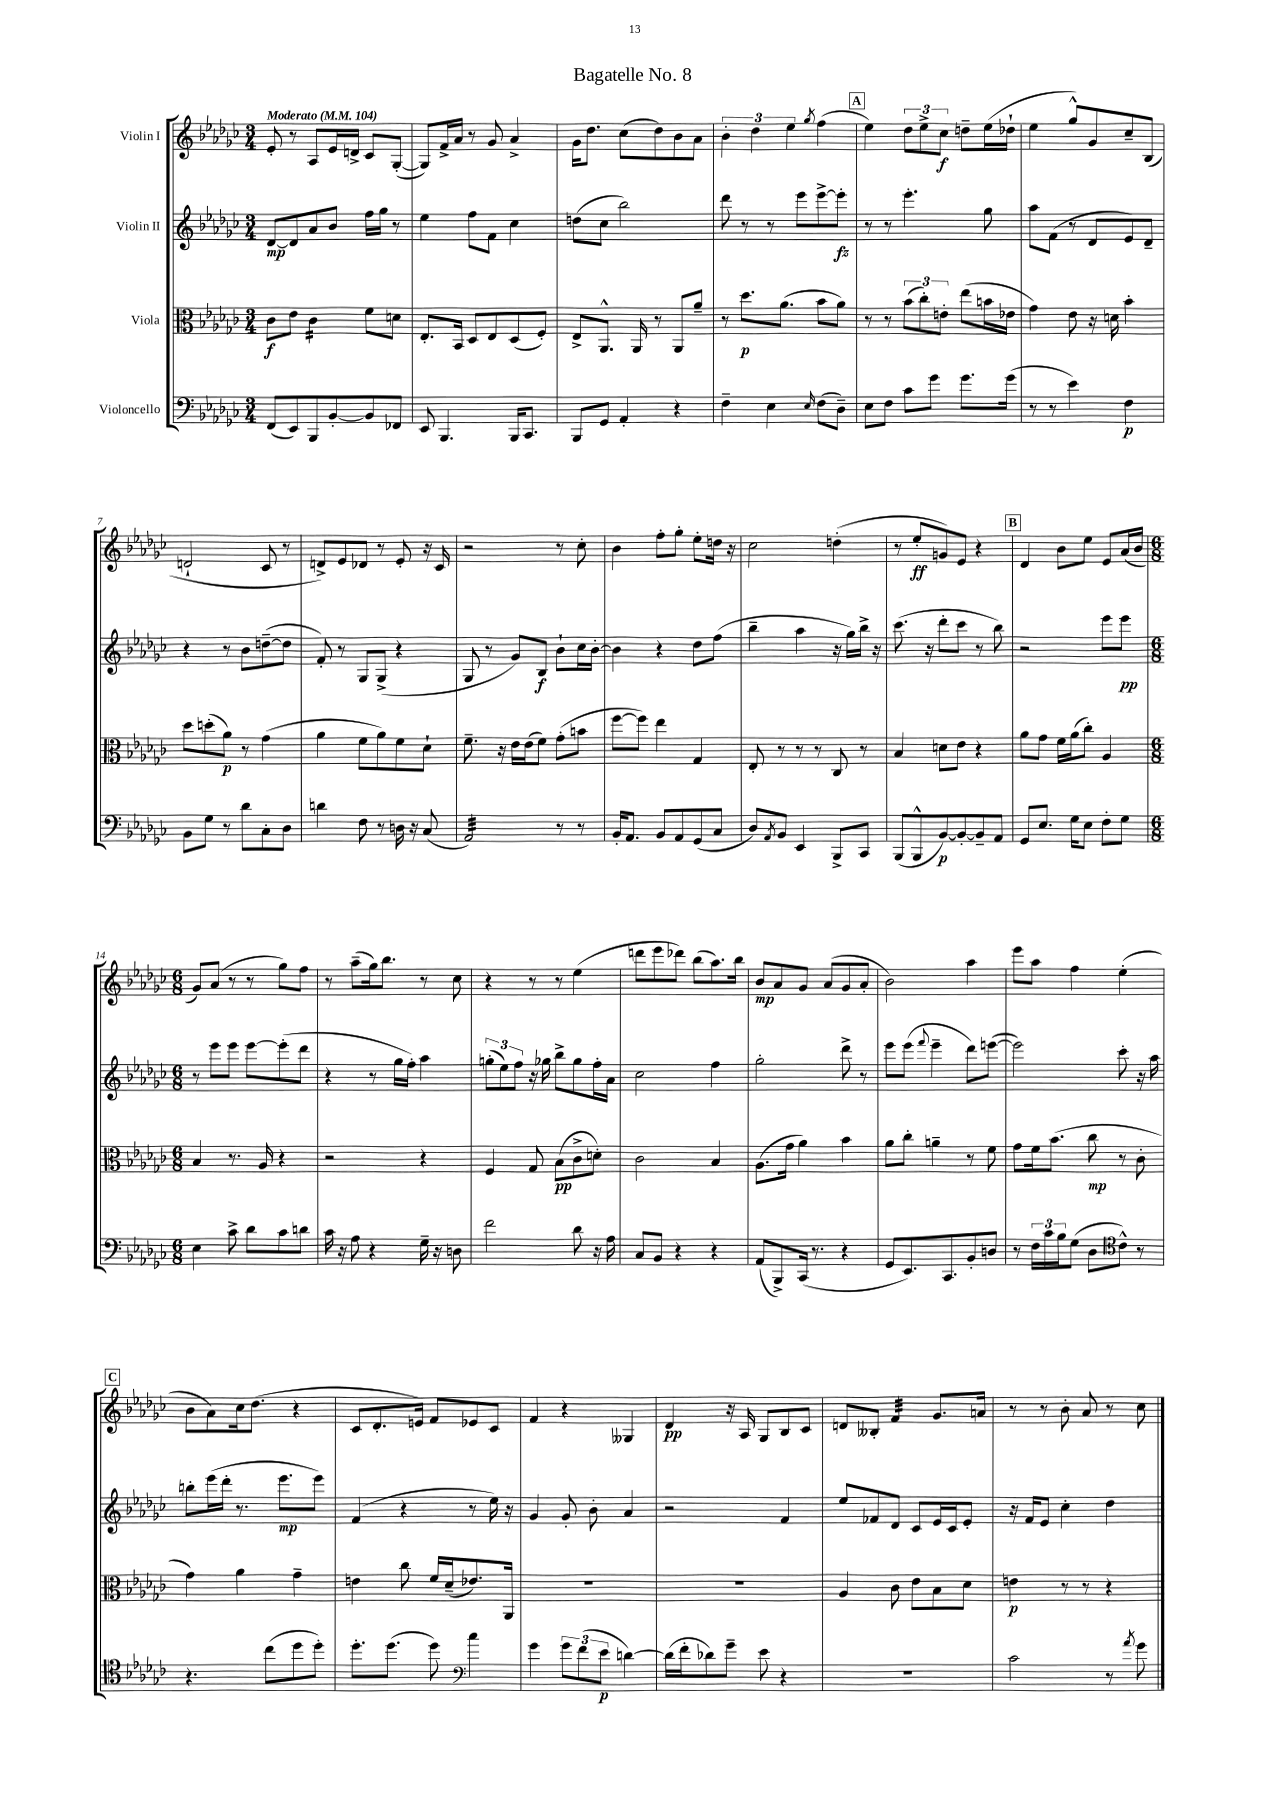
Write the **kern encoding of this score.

**kern	**kern	**kern	**kern
*staff4	*staff3	*staff2	*staff1
*clefF4	*clefC3	*clefG2	*clefG2
*k[b-e-a-d-g-c-]	*k[b-e-a-d-g-c-]	*k[b-e-a-d-g-c-]	*k[b-e-a-d-g-c-]
*M3/4	*M3/4	*M3/4	*M3/4
*MM104	*MM104	*MM104	*MM104
(8FF	8c-	[8d-	8e-'
8EE-)	8e-	8d-]	8r
8BBB-	4c-	8a-	8A-
[8BB-'	.	8b-	16e-
.	.	.	16d^
8BB-]	8f	16ff	8c-
.	.	16gg-	.
8FF-	8d	8r	([8G-'
=	=	=	=
8EE-	8.E-'	4ee-	8G-])
4.BBB-	.	.	16f^
.	16BB-	.	16a-
.	8D-	8ff	8r
.	8E-	8f	8g-
16BBB-	(8D-	4cc-	4a-^
8.CC-	.	.	.
.	8F')	.	.
=	=	=	=
8BBB-	8E-^	(8dd	16g-
.	.	.	8.dd-
8GG-	8.AA-^^	8cc-	.
4AA-'	.	2bb-)	(8cc-
.	16AA-	.	.
.	8r	.	8dd-)
4r	8AA-	.	8b-
.	8a-~	.	8a-
=	=	=	=
4F~	8r	8ddd-	6b-'
.	8.dd-	8r	.
.	.	.	6dd-
4E-	.	8r	.
.	(8.a-	.	.
.	.	.	6ee-
.	.	8eee-	.
16qqE-	.	.	8qgg-
(8F	8b-	[8eee-^	(4ff
8D-~)	8a-)	8eee-']	.
=	=	=	=
8E-	8r	8r	4ee-)
8F	8r	8r	.
8c-	(12b-	4.eee-'	12dd-
.	12cc-')	.	12ee-^
8g-	.	.	.
.	12e'	.	12cc-
8.g-	(8ee-	.	8dd~
.	16b	8gg-	(16ee-
(16g-	16e-	.	16dd-`
=	=	=	=
8r	4g-)	8aa-	4ee-
8r	.	(8f	.
4e-)	8e-	8r	8gg-^^)
.	16r	8d-	8g-
.	16d	.	.
4F	4b-'	8e-)	8cc-~
.	.	8d-~	(8B-
=	=	=	=
8BB-	8dd-	4r	2d`
8G-	(8dd'	.	.
8r	8a-)	8r	.
8d-	8r	8b-	.
8C-'	(4g-	([8dd~	8c-
8D-	.	8dd]	8r
=	=	=	=
4d	4a-	8f')	8d^)
.	.	8r	8e-
8F	8f	8G-	8d-
8r	8a-)	(8G-^	8r
16D	8f	4r	8e-'
16r	.	.	.
(8C-	8d-`	.	16r
.	.	.	16c-
=	=	=	=
2AA-)	8.f~	8G-	2r
.	.	8r	.
.	16r	.	.
.	16e-	8g-)	.
.	(16e-	.	.
.	8f)	8B-	.
8r	(8g-'	8b-`	8r
8r	8b	16cc-	8cc-'
.	.	[16b-'	.
=	=	=	=
16BB-'	[8ff	4b-]	4b-
8.AA-	.	.	.
.	8ff])	.	.
8BB-	4ee-	4r	8ff'
8AA-	.	.	8gg-'
(8GG-	4G-	8dd-	8ee-'
8C-	.	(8ff	16dd
.	.	.	16r
=	=	=	=
8D-)	8E-'	4bb-~	2cc-
8qAA-	.	.	.
8BB-	8r	.	.
4EE-	8r	4aa-	.
.	8r	.	.
8BBB-^	8C-	16r	(4dd'
.	.	16gg-)	.
8CC-	8r	16bb-^	.
.	.	16r	.
=	=	=	=
(8BBB-	4B-	(8.ccc-	8r
8BBB-^^	.	.	8ee-'
.	.	16r	.
[8BB-)	8d	8ddd-'	8g)
8BB-'_	8e-	8ccc-	8e-
8BB-~]	4r	8r	4r
8AA-	.	8bb-)	.
=	=	=	=
8GG-	8a-	2r	4d-
8.E-	8g-	.	.
.	16f	.	8b-
16G-	(16a-	.	.
8E-	8cc-')	.	8ee-
8F'	4A-	8eee-	8e-
8G-	.	8eee-	(16a-
.	.	.	16b-
=	=	=	=
*M6/8	*M6/8	*M6/8	*M6/8
4E-	4B-	8r	8g-)
.	.	8eee-	(8a-
8c-^	8.r	8eee-	8r
8d-	.	[8eee-	8r
.	16A-	.	.
8c-	4r	(8eee-']	8gg-)
8d	.	8ddd-	8ff
=	=	=	=
16c-	2r	4r	8r
16r	.	.	.
8A-	.	.	(8aa-~
4r	.	8r	16gg-)
.	.	.	8.bb-
.	.	16gg-	.
.	.	16ff')	.
16G-~	4r	4aa-	8r
16r	.	.	.
8D	.	.	8cc-
=	=	=	=
2f	4F	(12gg'	4r
.	.	12ee-)	.
.	.	12ff	.
.	8G-	16r	8r
.	.	16gg-	.
.	(8B-	8bb-^	8r
8d-	8c-^	8gg-	(4ee-
16r	8d')	16ff'	.
16A-	.	16a-	.
=	=	=	=
8C-	2c-	2cc-	8ddd
8BB-	.	.	8eee-
4r	.	.	8ddd-)
.	.	.	(8bb-
4r	4B-	4ff	8.aa-)
.	.	.	16bb-
=	=	=	=
(8AA-	(8.A-	2gg-'	8b-
8BBB-^)	.	.	8a-
.	16g-	.	.
(16CC-	4a-)	.	8g-
8.r	.	.	.
.	.	.	(8a-
4r	4b-	8ddd-^	8g-
.	.	8r	8a-'
=	=	=	=
8GG-	8a-	8eee-	2b-)
8.EE-)	8cc-'	(8eee-	.
.	.	8qqfff	.
.	4a~	4eee-~	.
8.CC-	.	.	.
8BB-'	8r	8ddd-)	4aa-
8D	8f	([8eee	.
=	=	=	=
8r	8g-	2eee])	8eee-
24F	16f	.	8aa-
24c-	.	.	.
.	(8.b-	.	.
24B-	.	.	.
(8G-	.	.	4ff
8D-	8cc-	.	.
8c-^^)	8r	8ccc-'	(4ee-'
8r	8c-'	16r	.
.	.	16aa-	.
=	=	=	=
*clefC4	*	*	*
4.r	4g-)	8bb'	8b-
.	.	(16eee-	8a-)
.	.	16ddd-'	.
.	4a-	8.r	16cc-
.	.	.	(8.dd-
(8cc-	.	.	.
.	.	8.eee-	.
8dd-	4g-~	.	4r
8dd-')	.	8eee-)	.
=	=	=	=
8.dd-'	4e	(4f	8c-
.	.	.	8.d-'
(8.dd-	.	.	.
.	8cc-	4r	.
.	.	.	16e)
8dd-)	16f	.	8f
.	(16d-~	.	.
4cc-	8.e-)	8r	8e-
.	.	16ee-)	8c-
.	16AA-	16r	.
=	=	=	=
*clefF4	*	*	*
4g-	2.r	4g-	4f
12g-	.	8g-'	4r
(12f	.	.	.
.	.	8b-'	.
12e-	.	.	.
[4d)	.	4a-	4G--
=	=	=	=
(16d]	2.r	2r	4d-
16f'	.	.	.
8d-)	.	.	.
8g-~	.	.	16r
.	.	.	16A-
8e-	.	.	8G-
4r	.	4f	8B-
.	.	.	8c-
=	=	=	=
2.r	4A-	8ee-	8d
.	.	8f-	8B--'
.	8c-	8d-	4f
.	8e-	8c-	.
.	8B-	16e-	8.g-
.	.	16c-	.
.	8d-	8e-'	.
.	.	.	16a
=	=	=	=
2c-	4e	16r	8r
.	.	16f	.
.	.	8e-	8r
.	8r	4cc-'	8b-'
.	8r	.	8a-
8r	4r	4dd-	8r
8qa-	.	.	.
8g-	.	.	8cc-
==	==	==	==
*-	*-	*-	*-
